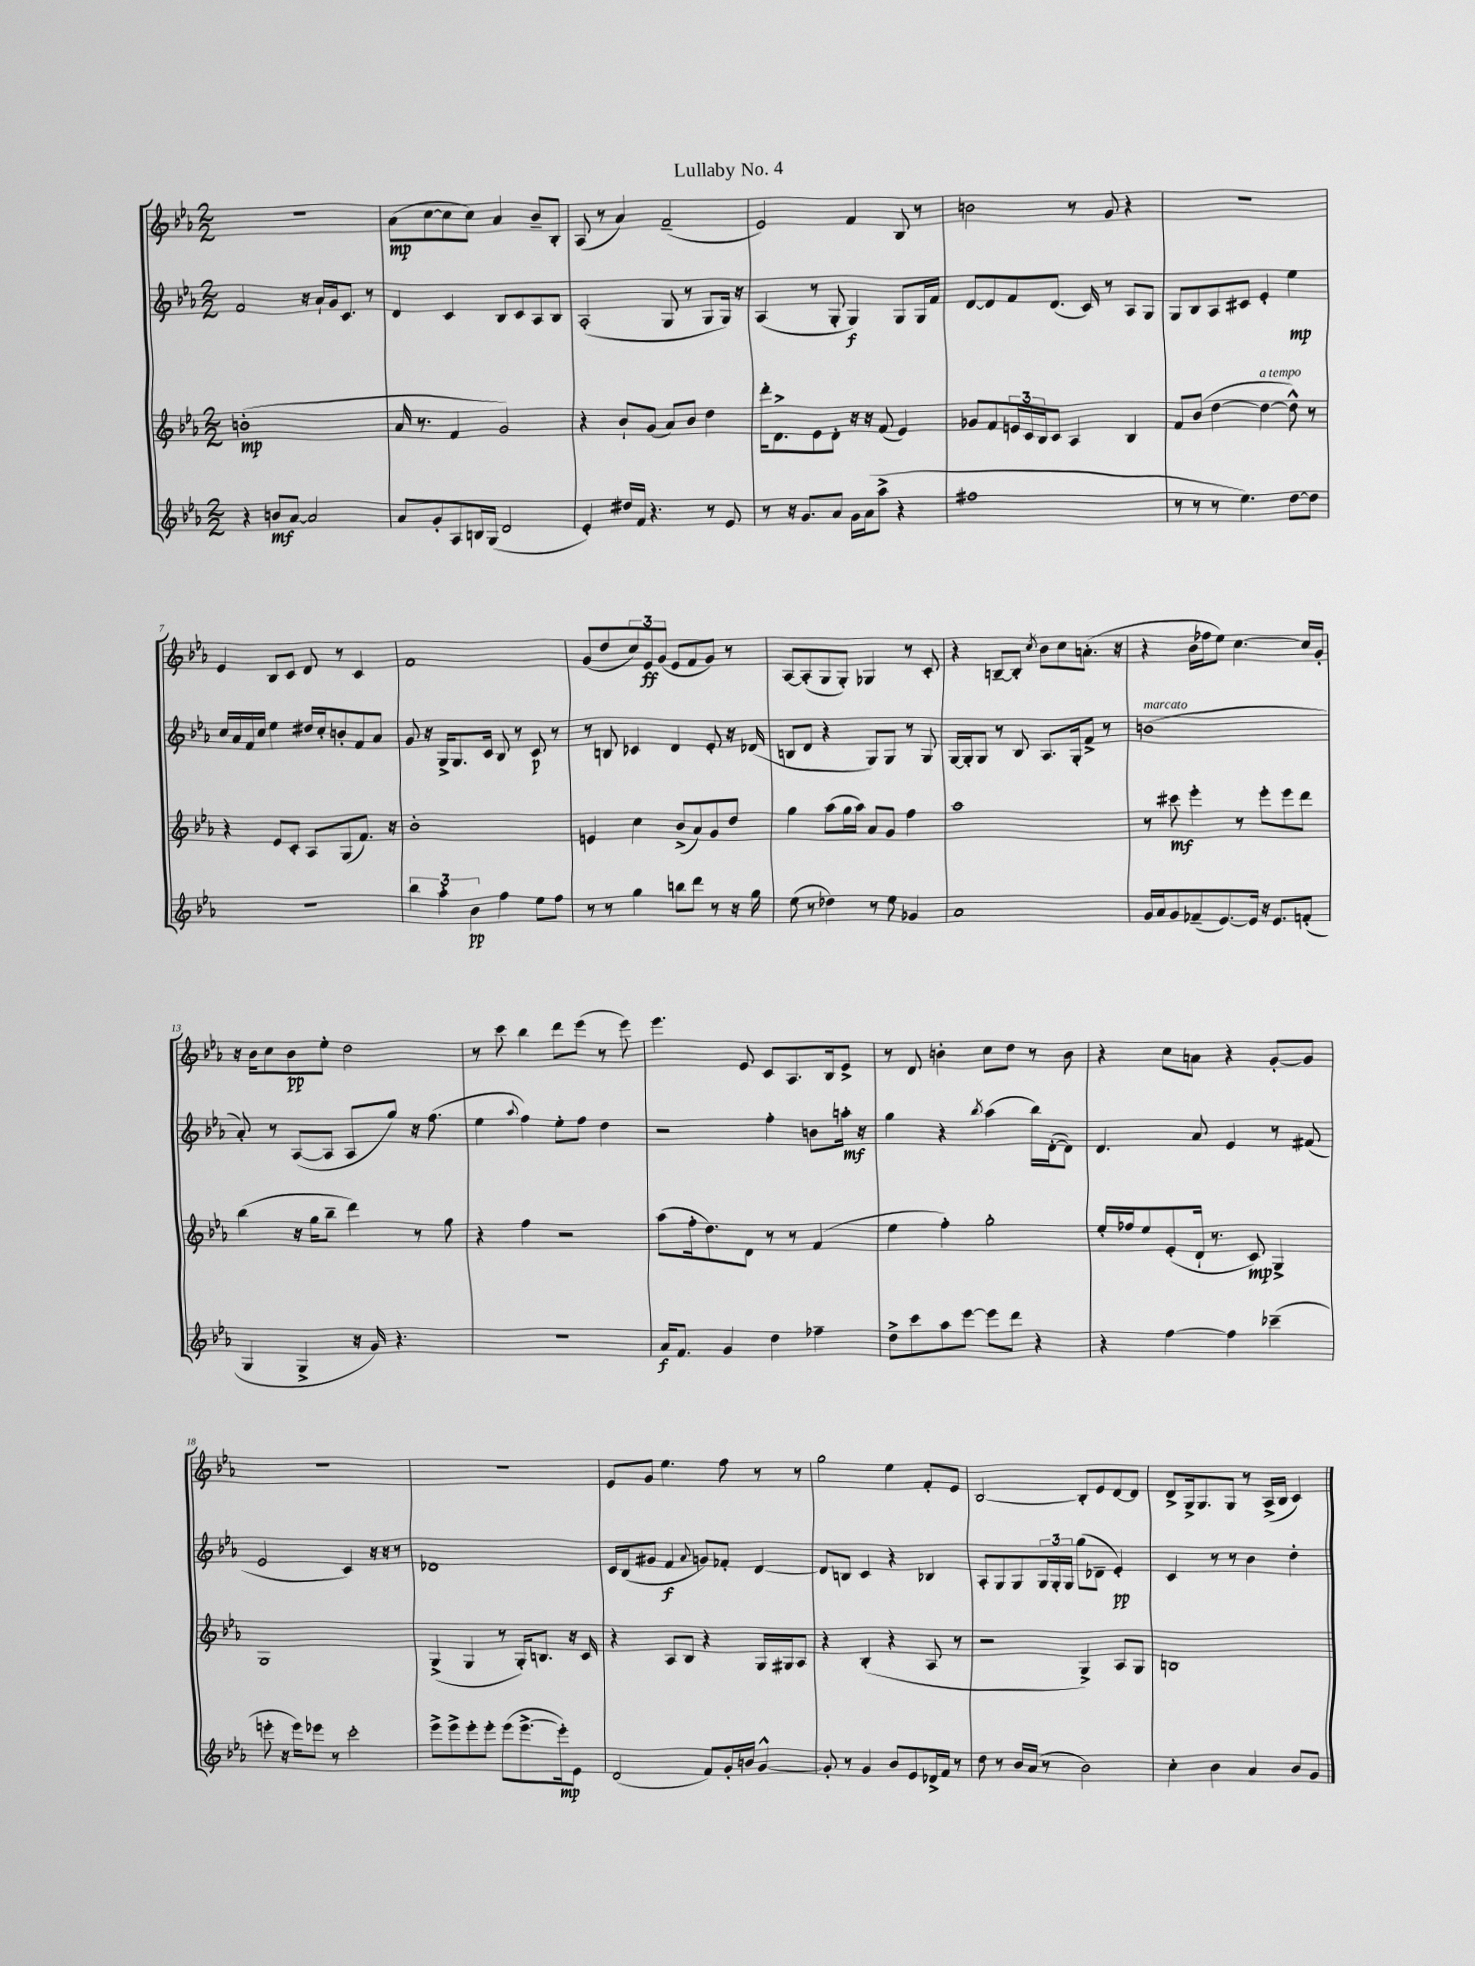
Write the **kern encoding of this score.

**kern	**dynam	**kern	**dynam	**kern	**dynam	**kern	**dynam
*part4	*part4	*part3	*part3	*part2	*part2	*part1	*part1
*staff4	*staff4	*staff3	*staff3	*staff2	*staff2	*staff1	*staff1
*clefG2	*	*clefG2	*	*clefG2	*	*clefG2	*
*k[b-e-a-]	*	*k[b-e-a-]	*	*k[b-e-a-]	*	*k[b-e-a-]	*
*M2/2	*	*M2/2	*	*M2/2	*	*M2/2	*
=1	=1	=1	=1	=1	=1	=1	=1
4r	.	(1bn'	mp	2f/	.	1r	.
8bn/L	mf	.	.	.	.	.	.
[8a-/J	.	.	.	.	.	.	.
2a-/]	.	.	.	16r	.	.	.
.	.	.	.	16a-`/LL	.	.	.
.	.	.	.	16g/J	.	.	.
.	.	.	.	8.c/J	.	.	.
.	.	.	.	8r	.	.	.
=2	=2	=2	=2	=2	=2	=2	=2
8a-/L	.	16a-/	.	4d/	.	(8a-\L	mp
.	.	8.r	.	.	.	.	.
8g'/	.	.	.	.	.	[8cc\	.
8A-/	.	4f/	.	4c/	.	8cc\]	.
16Bn/L	.	.	.	.	.	8cc\J)	.
(16G/JJ	.	.	.	.	.	.	.
2d/	.	2g/)	.	8B-/L	.	4a-/	.
.	.	.	.	8c/	.	.	.
.	.	.	.	8A-/	.	8b-~/L	.
.	.	.	.	8B-/J	.	8B-'/J	.
=3	=3	=3	=3	=3	=3	=3	=3
4e-'/)	.	4r	.	(2A-'/	.	(8A-/	.
.	.	.	.	.	.	8r	.
16dd#X/LL	.	8b-`/L	.	.	.	4a-/)	.
16f/JJ	.	.	.	.	.	.	.
4.r	.	(8g/J	.	.	.	.	.
.	.	8a-/L)	.	8G/	.	(2f~/	.
.	.	8b-/J	.	8r	.	.	.
8r	.	4dd\	.	8G/L	.	.	.
8e-/	.	.	.	16G/Jk)	.	.	.
.	.	.	.	16r	.	.	.
=4	=4	=4	=4	=4	=4	=4	=4
8r	.	16ddd'\KL	.	(4A-/	.	2e-/)	.
.	.	8.d^\	.	.	.	.	.
16r	.	.	.	.	.	.	.
8.g/L	.	.	.	.	.	.	.
.	.	8e-\	.	8r	.	.	.
8a-/J	.	8d'\J	.	8G'/	.	.	.
16g\LL	.	16r	.	4G/)	f	4f/	.
(16a-\J	.	16r	.	.	.	.	.
8aa-^\J	.	(8f/	.	.	.	.	.
4r	.	4e-/)	.	8G/L	.	8B-/	.
.	.	.	.	16G/L	.	8r	.
.	.	.	.	16f/JJ	.	.	.
=5	=5	=5	=5	=5	=5	=5	=5
1ff#X	.	8g-X/L	.	[8d/L	.	2bn\	.
.	.	8f/	.	8d/]	.	.	.
.	.	24en/L	.	8f/	.	.	.
.	.	24c/	.	.	.	.	.
.	.	24B-/J	.	.	.	.	.
.	.	8c/J	.	(8.d/J	.	.	.
.	.	4A-/	.	.	.	8r	.
.	.	.	.	16c/)	.	.	.
.	.	.	.	8r	.	8g/	.
.	.	4B-/	.	8A-/L	.	4r	.
.	.	.	.	8G/J	.	.	.
=6	=6	=6	=6	=6	=6	=6	=6
8r	.	8f/L	.	8G/L	.	1r	.
8r	.	(8b-/J	.	8B-/	.	.	.
8r	.	[4dd\	.	8A-/	.	.	.
4.ee-\)	.	.	.	8c#X/J	.	.	.
!	!	!LO:TX:a:i:t=a tempo	!	!	!	!	!
.	.	4dd\_	.	4e-'/	.	.	.
[8dd\L	.	8dd^^\])	.	4ee-\	mp	.	.
8dd\J]	.	8r	.	.	.	.	.
!!LO:LB:g=z
=7	=7	=7	=7	=7	=7	=7	=7
1r	.	4r	.	16cc/LL	.	4e-/	.
.	.	.	.	16a-/	.	.	.
.	.	.	.	16f/	.	.	.
.	.	.	.	16cc/JJ	.	.	.
.	.	8e-/L	.	4ee-\	.	8B-/L	.
.	.	8c'/J	.	.	.	8c/J	.
.	.	8A-/L	.	16dd#X/LL	.	8d/	.
.	.	.	.	16cc'/J	.	.	.
.	.	(8G/	.	8bn'/	.	8r	.
.	.	8.f/J)	.	8f/	.	4c/	.
.	.	.	.	8a-/J	.	.	.
.	.	16r	.	.	.	.	.
=8	=8	=8	=8	=8	=8	=8	=8
6bb-\	.	1b-'	.	8g/	.	1f	.
.	.	.	.	16r	.	.	.
6aa-'\	.	.	.	.	.	.	.
.	.	.	.	16G^/KL	.	.	.
.	.	.	.	8.G/	.	.	.
6b-\	pp	.	.	.	.	.	.
.	.	.	.	16c/Jk	.	.	.
4ff\	.	.	.	8B-/	.	.	.
.	.	.	.	8r	.	.	.
8ee-\L	.	.	.	8c/	p	.	.
8ff\J	.	.	.	8r	.	.	.
=9	=9	=9	=9	=9	=9	=9	=9
8r	.	4en/	.	8r	.	(8g/L	.
8r	.	.	.	8Bn/	.	8dd/	.
4gg\	.	4cc\	.	4c-X/	.	12cc/)	.
.	.	.	.	.	.	12e-/	ff
.	.	.	.	.	.	(12g/J	.
8bbn\L	.	(8b-^/L	.	4d/	.	8e-/L	.
8ddd\J	.	8a-/)	.	.	.	8f/	.
8r	.	8g/	.	8e-'/	.	8g/J)	.
16r	.	8dd/J	.	16r	.	8r	.
16gg\	.	.	.	(16d-X/	.	.	.
=10	=10	=10	=10	=10	=10	=10	=10
(8ee-\	.	4gg\	.	8Bn/L	.	[8A-/L	.
8r	.	.	.	8d/J	.	(8A-'/]	.
4dd-X\)	.	(8aa-\L	.	4r	.	8G/	.
.	.	16gg\L	.	.	.	8G'/J)	.
.	.	16aa-\JJ)	.	.	.	.	.
8r	.	8a-/L	.	8G/L)	.	4G-X/	.
8ee-\	.	8g/J	.	8G/J	.	.	.
4g-X/	.	4ff\	.	8r	.	8r	.
.	.	.	.	8G/	.	8c'/	.
=11	=11	=11	=11	=11	=11	=11	=11
1a-	.	1aa-	.	[16G/LL	.	4r	.
.	.	.	.	16G'/J]	.	.	.
.	.	.	.	8G/J	.	.	.
.	.	.	.	8r	.	[8Bn~/L	.
.	.	.	.	8B-/	.	8B'/J]	.
.	.	.	.	.	.	8qcc/	.
.	.	.	.	8.A-/L	.	8b-\L	.
.	.	.	.	.	.	8cc\	.
.	.	.	.	16G'/k	.	.	.
.	.	.	.	8f^/J	.	(8.an'\J	.
.	.	.	.	8r	.	.	.
.	.	.	.	.	.	16r	.
=12	=12	=12	=12	=12	=12	=12	=12
!	!	!	!	!LO:TX:a:i:t=marcato	!	!	!
16g/LL	.	8r	.	(1bn	.	4r	.
16a-/J	.	.	.	.	.	.	.
8g/	.	8ccc#X\	mf	.	.	.	.
(8f-X~/	.	4eee-'\	.	.	.	16b-\LL	.
.	.	.	.	.	.	16ff-X\J	.
[8.e-/)	.	.	.	.	.	8ee-\J)	.
.	.	8r	.	.	.	[4.cc\	.
16e-/Jk]	.	.	.	.	.	.	.
16r	.	8eee-'\L	.	.	.	.	.
8.e-/L	.	.	.	.	.	.	.
.	.	8eee-\	.	.	.	.	.
(8fn'/J	.	8ddd\J	.	.	.	16cc/LL]	.
.	.	.	.	.	.	16g'/JJ	.
!!LO:LB:g=z
=13	=13	=13	=13	=13	=13	=13	=13
4G/	.	(4bb-\	.	8a-'/)	.	16r	.
.	.	.	.	.	.	16b-\KL	.
.	.	.	.	8r	.	8cc\	.
4G^/	.	16r	.	([8A-/L	.	8b-\	pp
.	.	16gg\KL	.	.	.	.	.
.	.	8bb-~\J	.	8A-/J]	.	8ee-'\J	.
16r	.	4ddd\)	.	8A-/L	.	2dd\	.
16g/)	.	.	.	.	.	.	.
4.r	.	.	.	8gg/J)	.	.	.
.	.	8r	.	16r	.	.	.
.	.	.	.	(8.ff\	.	.	.
.	.	8gg\	.	.	.	.	.
=14	=14	=14	=14	=14	=14	=14	=14
1r	.	4r	.	4ee-\	.	8r	.
.	.	.	.	.	.	8ccc\	.
.	.	.	.	8qqaa-/	.	.	.
.	.	4ff\	.	4ff\)	.	4bb-\	.
.	.	2r	.	8ee-'\L	.	8ddd\L	.
.	.	.	.	8ff\J	.	(8eee-\J	.
.	.	.	.	4dd\	.	8r	.
.	.	.	.	.	.	8eee-\)	.
=15	=15	=15	=15	=15	=15	=15	=15
16a-/KL	f	(8aa-\L	.	2r	.	4.eee-\	.
8.f/J	.	.	.	.	.	.	.
.	.	16ff'\k	.	.	.	.	.
.	.	8.dd\)	.	.	.	.	.
4g/	.	.	.	.	.	.	.
.	.	8d\J	.	.	.	8e-/	.
4dd\	.	8r	.	4ff'\	.	8c/L	.
.	.	8r	.	.	.	8.A-/	.
4ff-X~\	.	(4f/	.	8bn\L	.	.	.
.	.	.	.	.	.	16B-/k	.
.	.	.	.	16aan'\Jk	mf	8e-^/J	.
.	.	.	.	16r	.	.	.
=16	=16	=16	=16	=16	=16	=16	=16
8dd^\L	.	4ee-\	.	4gg\	.	8r	.
8ccc\	.	.	.	.	.	8d/	.
8aa-\	.	4ff'\)	.	4r	.	4bn'\	.
[8eee-\J	.	.	.	.	.	.	.
.	.	.	.	8qbb-/	.	.	.
8eee-\L]	.	2gg'\	.	(4aa-\	.	8cc\L	.
8ddd\J	.	.	.	.	.	8dd\J	.
4r	.	.	.	16bb-\LL)	.	8r	.
.	.	.	.	([16d'\J	.	.	.
.	.	.	.	8d\J])	.	8b\	.
=17	=17	=17	=17	=17	=17	=17	=17
4r	.	16ee-'/LL	.	4.d/	.	4r	.
.	.	16ff-X/J	.	.	.	.	.
.	.	8ee-/	.	.	.	.	.
[4ff\	.	(8e-'/	.	.	.	8cc\L	.
.	.	16d`/Jk	.	8a-/	.	8an\J	.
.	.	8.r	.	.	.	.	.
4ff\]	.	.	.	4e-/	.	4r	.
.	.	8c/)	mp	.	.	.	.
(4ccc-X~\	.	4G^/	.	8r	.	[8g'/L	.
.	.	.	.	(8f#X/	.	8g/J]	.
!!LO:LB:g=z
=18	=18	=18	=18	=18	=18	=18	=18
8eeen'\	.	1G	.	2e-/	.	1r	.
16r	.	.	.	.	.	.	.
16eee\KL)	.	.	.	.	.	.	.
8eee-X\J	.	.	.	.	.	.	.
8r	.	.	.	.	.	.	.
2ccc'\	.	.	.	4c/)	.	.	.
.	.	.	.	16r	.	.	.
.	.	.	.	16r	.	.	.
.	.	.	.	8r	.	.	.
=19	=19	=19	=19	=19	=19	=19	=19
8eee-^\L	.	(4G^/	.	1d-X	.	1r	.
8eee-^\	.	.	.	.	.	.	.
8eee-'\	.	4G/	.	.	.	.	.
8eee-'\J	.	.	.	.	.	.	.
(8eee-\L	.	8r	.	.	.	.	.
[8.eee-^\	.	16G'/KL)	.	.	.	.	.
.	.	8.Bn/J	.	.	.	.	.
16eee-'\k])	mp	.	.	.	.	.	.
8e-\J	.	16r	.	.	.	.	.
.	.	16c/	.	.	.	.	.
=20	=20	=20	=20	=20	=20	=20	=20
(2d/	.	4r	.	16c/LL	.	8e-/L	.
.	.	.	.	(16B-/J	.	.	.
.	.	.	.	8g#X/J	.	8g/J	.
.	.	8A-/L	.	4f/	f	4.ee-\	.
.	.	8B-/J	.	.	.	.	.
.	.	.	.	8qqa-/	.	.	.
8f/L)	.	4r	.	8gn/L)	.	.	.
16g'/L	.	.	.	8f-X'/J	.	8ff\	.
16bn/JJ	.	.	.	.	.	.	.
[4g^^/	.	16G/LL	.	[4d/	.	8r	.
.	.	16G#X/J	.	.	.	.	.
.	.	8A-/J	.	.	.	8r	.
=21	=21	=21	=21	=21	=21	=21	=21
8g'/]	.	4r	.	8d/L]	.	2gg\	.
8r	.	.	.	8Bn/J	.	.	.
4g/	.	(4B-'/	.	4c/	.	.	.
8b-/L	.	4r	.	4r	.	4ee-\	.
8e-/	.	.	.	.	.	.	.
16d-X^/L	.	8A-/	.	4B-X/	.	8f'/L	.
16f/JJ	.	.	.	.	.	.	.
8r	.	8r	.	.	.	8e-/J	.
=22	=22	=22	=22	=22	=22	=22	=22
8dd\	.	2r	.	8A-'/L	.	[2B-/	.
8r	.	.	.	8G/	.	.	.
16b-/LL	.	.	.	8G/	.	.	.
(16a-/JJ	.	.	.	.	.	.	.
8r	.	.	.	24G/L	.	.	.
.	.	.	.	24G'/	.	.	.
.	.	.	.	24G/JJ	.	.	.
2b-\)	.	4G^/)	.	(8gg\L	.	8B-'/L]	.
.	.	.	.	8d-X~\J	.	8e-/	.
.	.	8A-/L	.	4e-'/)	pp	[8d/	.
.	.	8G/J	.	.	.	8d/J]	.
=23	=23	=23	=23	=23	=23	=23	=23
4cc'\	.	1Bn	.	4c/	.	8d^/L	.
.	.	.	.	.	.	16G^/k	.
.	.	.	.	.	.	8.G/	.
4b-\	.	.	.	8r	.	.	.
.	.	.	.	8r	.	8G/J	.
4a-/	.	.	.	4b-\	.	8r	.
.	.	.	.	.	.	(16A-^/LL	.
.	.	.	.	.	.	16B-/JJ	.
8b-/L	.	.	.	4dd'\	.	4c/)	.
8g/J	.	.	.	.	.	.	.
==	==	==	==	==	==	==	==
*-	*-	*-	*-	*-	*-	*-	*-
